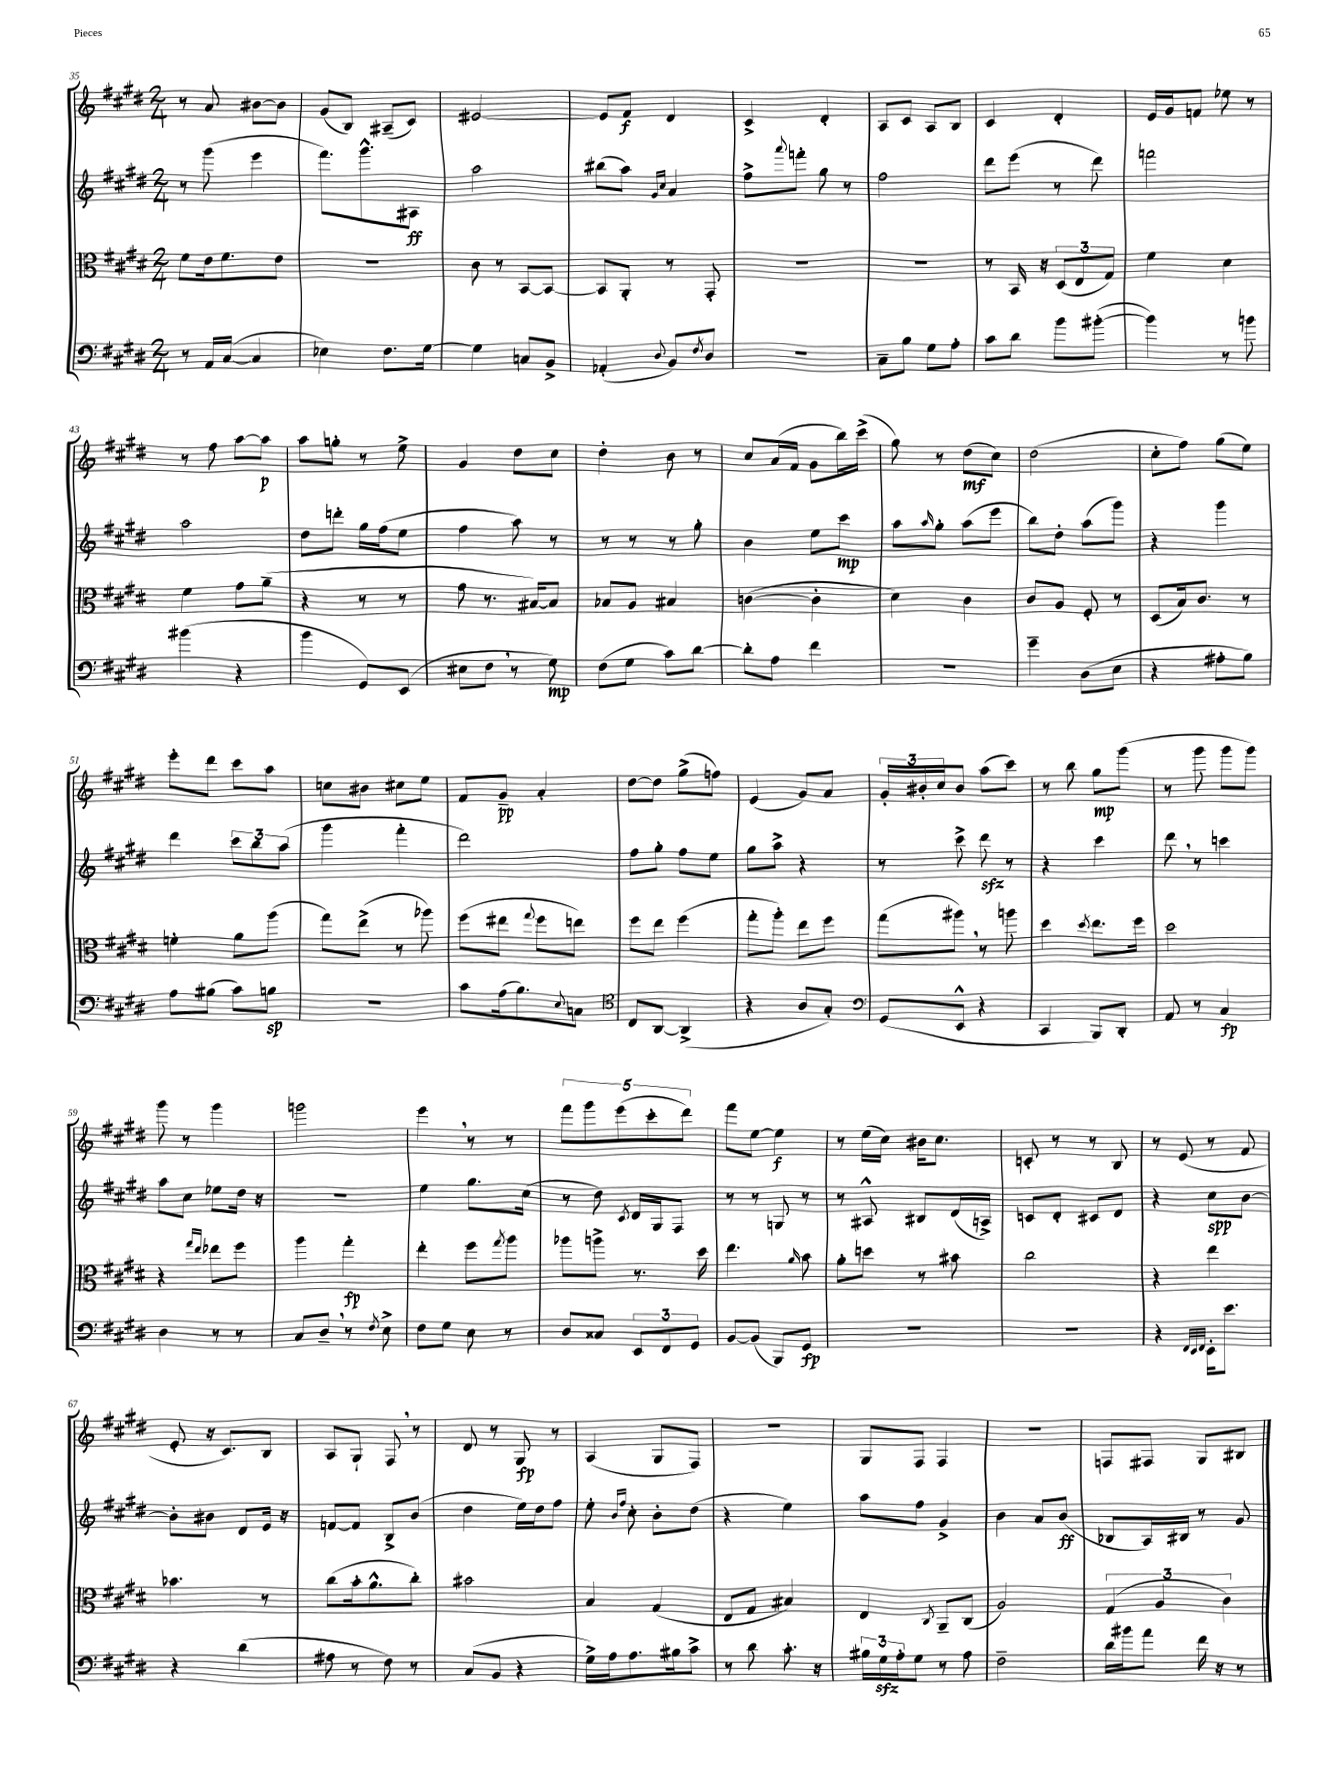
<<
\new StaffGroup <<
\new Staff = "s0" {
    \clef treble \key e \major \numericTimeSignature \time 2/4
    r8 a'8 bis'8~ bis'8 |
    gis'8( b8) ais8--( cis'8) |
    eis'2~ |
    eis'8 fis'8\f dis'4 |
    cis'4-> dis'4-. |
    a8 cis'8 a8 b8 |
    cis'4 dis'4-. |
    e'16 gis'16 f'8 ees''8 r8 |
    r8 fis''8 a''8~ a''8\p |
    a''8 g''8-. r8 e''8-> |
    gis'4 dis''8 cis''8 |
    dis''4-. b'8 r8 |
    cis''8 a'16( fis'16 gis'8 b''16) cis'''16->( |
    gis''8) r8 dis''8\mf( cis''8) |
    dis''2( |
    cis''8-. fis''8) gis''8( e''8) |
    e'''8-. dis'''8 cis'''8 a''8 |
    c''8 bis'8 cis''8 e''8 |
    fis'8 gis'8--\pp a'4-. |
    dis''8~ dis''8 gis''8->( f''8) |
    e'4( gis'8) a'8 |
    \tuplet 3/2 { gis'16-. bis'16-. cis''16 } bis'8 a''8( cis'''8) |
    r8 b''8 gis''8\mp gis'''8( |
    r8 gis'''8 gis'''8 gis'''8) |
    gis'''8 r8 gis'''4 |
    g'''2 |
    e'''4 \breathe r8 r8 |
    \tuplet 5/4 { fis'''8 gis'''8 e'''8( cis'''8-. dis'''8) } |
    fis'''8 e''8~ e''4\f |
    r8 e''16( cis''16) bis'16 cis''8. |
    c'8-. r8 r8 b8 |
    r8 e'8( r8 fis'8 |
    e'8-. r16 cis'8.) b8 |
    a8 gis8-! fis8 \breathe r8 |
    dis'8 r8 gis8\fp r8 |
    a4( gis8 fis8) |
    R2 |
    gis8 fis8 fis4 |
    R2 |
    f8 fis8 gis8 bis8 \bar "|." |
}
\new Staff = "s1" {
    \clef treble \key e \major \numericTimeSignature \time 2/4
    r8 gis'''8( e'''4 |
    fis'''8.) gis'''8.-^ ais8\ff |
    a''2 |
    bis''8( a''8) \grace { gis'16 cis''16 } a'4 |
    fis''8-> \appoggiatura { a'''8 } f'''8-. gis''8 r8 |
    fis''2 |
    dis'''8 e'''8( r8 dis'''8) |
    f'''2 |
    a''2 |
    dis''8 d'''8-. gis''16 fis''16( e''8 |
    fis''4 a''8) r8 |
    r8 r8 r8 gis''8-. |
    b'4 e''8 cis'''8\mp |
    a''8 \grace { a''16 } gis''8-. a''8( e'''8 |
    b''8) dis''8-. a''8( gis'''8) |
    r4 gis'''4 |
    dis'''4 \tuplet 3/2 { cis'''8 b''8 a''8( } |
    gis'''4 fis'''4-. |
    dis'''2) |
    fis''8 gis''8-. fis''8 e''8 |
    gis''8 a''8-> r4 |
    r8 cis'''8-> dis'''8\sfz r8 |
    r4 cis'''4 |
    dis'''8 \breathe r8 c'''4 |
    a''8 cis''8 ees''8 dis''16 r16 |
    R2 |
    e''4 gis''8. cis''16( |
    r8 dis''8) \acciaccatura { cis'8 } dis'16 gis16 fis8 |
    r8 r8 g8 r8 |
    r8 ais8-^ bis8 dis'16( a16->) |
    c'8 dis'8-. cis'8 dis'8 |
    r4 cis''8\spp b'8~ |
    b'8-. bis'8 dis'8 e'16 r16 |
    f'8~ f'8 b8-> b'8( |
    dis''4 e''16) dis''16 fis''8 |
    e''8-. \grace { b'16 fis''16 } cis''8-. b'8-. dis''8( |
    r4 e''4) |
    a''8 fis''8 gis'4-> |
    b'4 a'8 b'8\ff( |
    bes8 a16) bis16 r8 gis'8 \bar "|." |
}
\new Staff = "s2" {
    \clef alto \key e \major \numericTimeSignature \time 2/4
    fis'8 e'16 fis'8. e'8 |
    r2 |
    cis'8 r8 b,8~ b,8~ |
    b,8 a,8-. r8 gis,8-. |
    R2 |
    R2 |
    r8 b,16 r16 \tuplet 3/2 { dis8( e8 gis8) } |
    fis'4 dis'4 |
    fis'4 gis'8 a'8--( |
    r4 r8 r8 |
    gis'8 r8. bis16~) bis8 |
    bes8 a8 bis4 |
    c'4~( c'4-. |
    dis'4) cis'4 |
    cis'8 a8 fis8-. r8 |
    dis8( b16) cis'8. r8 |
    f'4-. a'8 a''8( |
    gis''8) e''8->( r8 aes''8) |
    fis''8( eis''8 \appoggiatura { gis''8 } fis''8 e''8) |
    fis''8 e''8 fis''4( |
    gis''8-. a''8-.) e''8 fis''8 |
    gis''8( ais''8) \breathe r8 a''8 |
    dis''4 \acciaccatura { dis''8 } e''8. fis''16 |
    dis''2 |
    r4 \grace { gis''16 e''16 } ees''8 fis''8 |
    a''4 gis''4-.\fp |
    e''4-. fis''8 \acciaccatura { gis''8 } a''8 |
    aes''8 a''8-> r8. dis''16 |
    e''4. \grace { a'16 } b'8 |
    a'8-. d''8 r8 bis'8 |
    cis''2 |
    r4 e''4 |
    bes'4. r8 |
    cis''8( b'16-. a'8.-^ cis''8-.) |
    bis'2 |
    b4 gis4( |
    e8 gis8 bis4) |
    e4 \acciaccatura { cis8 } a,8-- cis8( |
    a2) |
    \tuplet 3/2 { gis4( a4 cis'4) } \bar "|." |
}
\new Staff = "s3" {
    \clef bass \key e \major \numericTimeSignature \time 2/4
    r8 a,16 cis16~( cis4 |
    ees4) fis8. gis16~ |
    gis4 c8 b,8-> |
    aes,4-.( \appoggiatura { dis8 } b,8) \acciaccatura { fis8 } dis8 |
    r2 |
    cis8-- b8 gis8 a8-. |
    cis'8 dis'8 b'8 bis'8~-.( |
    bis'4) r8 b'8 |
    bis'4( r4 |
    b'4 gis,8) e,8( |
    eis8 fis8 \breathe r8 gis8\mp) |
    fis8( gis8 cis'8) dis'8~ |
    dis'8-. a8 fis'4 |
    R2 |
    gis'4-- dis8( e8 |
    r4 ais8-. b8) |
    a8 bis8( cis'8) b8\sp |
    R2 |
    cis'8 a16( b8.) \appoggiatura { e8 } c8 |
    \clef tenor cis8 a,8~ a,4->( |
    r4 a8 gis8-.) |
    \clef bass gis,8( e,8-^ r4 |
    cis,4 b,,8) dis,8-. |
    a,8 r8 cis4\fp |
    dis4 r8 r8 |
    cis8 dis8-- \breathe r8 \acciaccatura { fis8 } e8-> |
    fis8 gis8 e8 r8 |
    dis8 cisis8 \tuplet 3/2 { e,8 fis,8 gis,8 } |
    b,8~ b,8( b,,8) gis,8\fp |
    r2 |
    R2 |
    r4 \grace { fis,32 e,32 fis,32 } e,16-. e'8. |
    r4 dis'4( |
    ais8 r8 fis8) r8 |
    cis8( b,8 r4 |
    gis16->) a16 a8. bis16 cis'8-> |
    r8 dis'8 cis'8.-. r16 |
    \tuplet 3/2 { bis16 gis16\sfz a16-. } gis8 r8 a8 |
    fis2-- |
    dis'16 bis'16 a'8 fis'16 r16 r8 \bar "|." |
}
>>
>>
\layout { \context { \Score currentBarNumber = #35 } }
